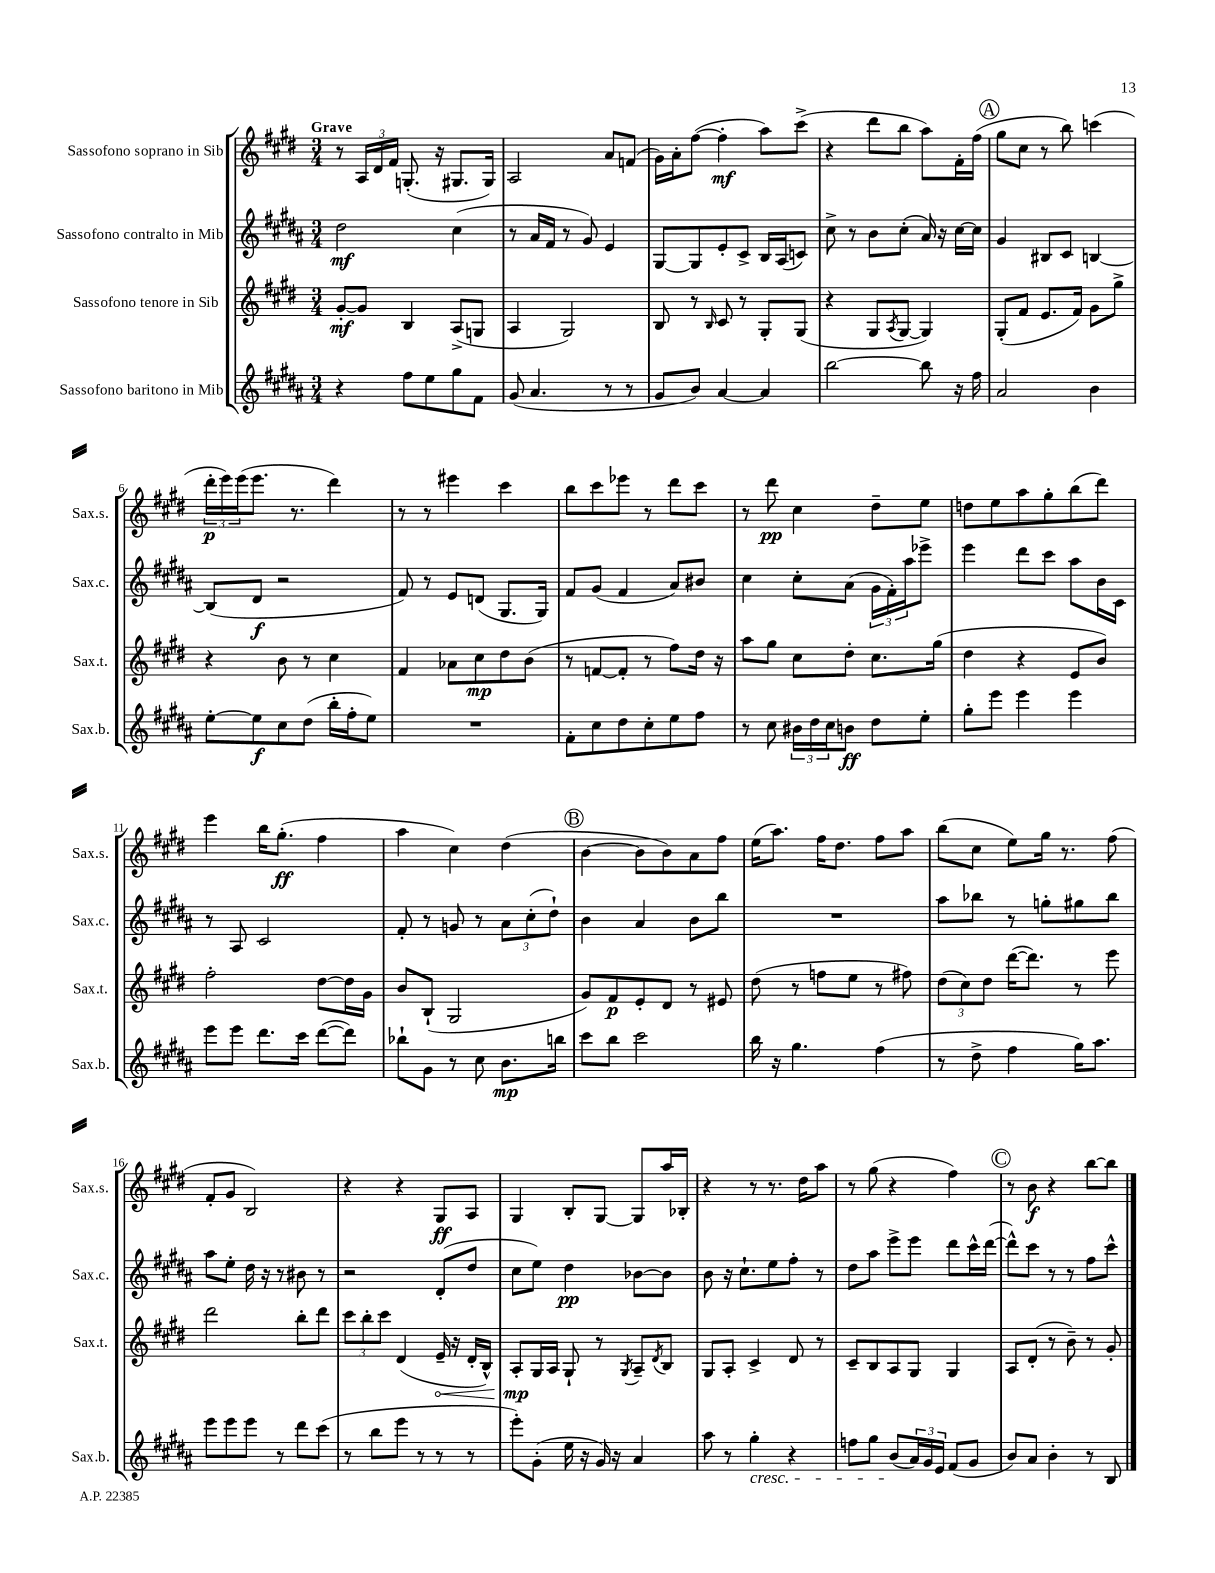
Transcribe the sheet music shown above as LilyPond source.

<<
\new StaffGroup <<
\new Staff = "s0" \with { instrumentName = "Sassofono soprano in Sib" shortInstrumentName = "Sax.s." } {
    \clef treble \key e \major \numericTimeSignature \time 3/4 \tempo "Grave"
    r8 \tuplet 3/2 { a16 dis'16 fis'16 } g8.-.( r16 gis8. gis16) |
    a2 a'8 f'8( |
    gis'16) a'16-. fis''8~( fis''4-.\mf a''8) cis'''8->( |
    r4 dis'''8 b''8 a''8) fis'16-. fis''16( |
    \mark \markup { \circle "A" } gis''8 cis''8 r8 b''8) c'''4( |
    \tuplet 3/2 { dis'''16-.\p e'''16) e'''16( } e'''8. r8. dis'''4) |
    r8 r8 eis'''4 cis'''4 |
    b''8 cis'''8 ees'''8 r8 dis'''8 cis'''8 |
    r8 dis'''8\pp cis''4 dis''8-- e''8 |
    d''8 e''8 a''8 gis''8-. b''8( dis'''8) |
    e'''4 b''16 gis''8.-.\ff( fis''4 |
    a''4 cis''4) dis''4( |
    \mark \markup { \circle "B" } b'4~ b'8 b'8) a'8 fis''8 |
    e''16( a''8.) fis''16 dis''8. fis''8 a''8 |
    b''8( cis''8 e''8) gis''16 r8. fis''8( |
    fis'8-. gis'8 b2) |
    r4 r4 gis8\ff a8 |
    gis4 b8-. gis8~ gis8 a''16 bes16-. |
    r4 r8 r8. dis''16 a''8 |
    r8 gis''8( r4 fis''4) |
    \mark \markup { \circle "C" } r8 b'8\f r4 b''8~ b''8 \bar "|." |
}
\new Staff = "s1" \with { instrumentName = "Sassofono contralto in Mib" shortInstrumentName = "Sax.c." } {
    \clef treble \key b \major \numericTimeSignature \time 3/4
    dis''2\mf cis''4( |
    r8 ais'16 fis'16 r8 gis'8) e'4 |
    gis8~ gis8 e'8-. cis'8-> b16 ais16( c'8) |
    cis''8-> r8 b'8 cis''8-.( ais'16) r16 cis''16~ cis''16 |
    \mark \markup { \circle "A" } gis'4 bis8 cis'8 b4~ |
    b8( dis'8\f r2 |
    fis'8) r8 e'8 d'8( gis8. gis16) |
    fis'8 gis'8( fis'4 ais'8) bis'8 |
    cis''4 cis''8-. ais'8( \tuplet 3/2 { gis'16 fis'16-.) ais''16 } ees'''8-> |
    e'''4 dis'''8 cis'''8 ais''8 b'16 cis'16 |
    r8 ais8 cis'2 |
    fis'8-. r8 g'8 r8 \tuplet 3/2 { ais'8 cis''8-.( dis''8-!) } |
    \mark \markup { \circle "B" } b'4 ais'4 b'8 b''8 |
    R2. |
    ais''8 bes''8 r8 g''8-. gis''8 bes''8 |
    ais''8 e''8-. dis''16 r16 r8 bis'8 r8 |
    r2 dis'8-.( dis''8 |
    cis''8 e''8) dis''4\pp bes'8~ bes'8 |
    b'8 r16 cis''8.-! e''8 fis''8-. r8 |
    dis''8 ais''8 e'''8-> e'''8 dis'''8 cis'''16-^ dis'''16~( |
    \mark \markup { \circle "C" } dis'''8-^) cis'''8 r8 r8 fis''8 cis'''8-^ \bar "|." |
}
\new Staff = "s2" \with { instrumentName = "Sassofono tenore in Sib" shortInstrumentName = "Sax.t." } {
    \clef treble \key e \major \numericTimeSignature \time 3/4
    gis'8~-.\mf gis'8 b4 a8->( g8 |
    a4 gis2) |
    b8 r8 \grace { b16 } cis'8 r8 gis8-. gis8( |
    r4 gis8 \acciaccatura { a8 } gis8~ gis4) |
    \mark \markup { \circle "A" } gis8-.( fis'8 e'8. fis'16) gis'8 gis''8-> |
    r4 b'8 r8 cis''4 |
    fis'4 aes'8 cis''8\mp dis''8 b'8( |
    r8 f'8~ f'8-. r8 fis''8) dis''16 r16 |
    a''8 gis''8 cis''8 dis''8-. cis''8. gis''16( |
    dis''4 r4 e'8 b'8) |
    fis''2-. dis''8~ dis''16 gis'16 |
    b'8 b8-!( gis2 |
    \mark \markup { \circle "B" } gis'8) fis'8\p e'8-. dis'8 r8 eis'8 |
    dis''8( r8 f''8 e''8 r8 fis''8) |
    \tuplet 3/2 { dis''8( cis''8) dis''8 } dis'''16~( dis'''8.) r8 e'''8 |
    dis'''2 b''8-. dis'''8 |
    \tuplet 3/2 { cis'''8 b''8-. cis'''8 } dis'4( \once \override Hairpin.circled-tip = ##t e'16--\< r16 dis'16-. b16-^) |
    a8-.\mp\! gis16 a16 gis8-! r8 \acciaccatura { gis8 } a8-- \acciaccatura { dis'8 } b8 |
    gis8 a8-. cis'4-> dis'8 r8 |
    cis'8-- b8 a8 gis8 gis4 |
    \mark \markup { \circle "C" } a8 dis'8-.( r8 b'8--) r8 gis'8-. \bar "|." |
}
\new Staff = "s3" \with { instrumentName = "Sassofono baritono in Mib" shortInstrumentName = "Sax.b." } {
    \clef treble \key b \major \numericTimeSignature \time 3/4
    r4 fis''8 e''8 gis''8 fis'8 |
    gis'8( ais'4. r8 r8 |
    gis'8 b'8) ais'4~ ais'4 |
    b''2~ b''8 r16 fis''16 |
    \mark \markup { \circle "A" } ais'2 b'4 |
    e''8~-. e''8\f cis''8 dis''8( b''16-. fis''16-. e''8) |
    R2. |
    fis'8-. cis''8 dis''8 cis''8-. e''8 fis''8 |
    r8 cis''8 \tuplet 3/2 { bis'16 dis''16 cis''16 } b'8\ff dis''8 e''8-. |
    gis''8-. e'''8 e'''4 e'''4 |
    e'''8 e'''8 dis'''8. cis'''16 dis'''8~( dis'''8) |
    bes''8-! gis'8 r8 cis''8 b'8.\mp b''16 |
    \mark \markup { \circle "B" } cis'''8 b''8 cis'''2 |
    b''16 r16 gis''4. fis''4( |
    r8 dis''8-> fis''4 gis''16) ais''8. |
    e'''8 e'''8 e'''8 r8 dis'''8 cis'''8( |
    r8 b''8 e'''8 r8 r8 r8 |
    e'''8-.) gis'8-.( e''16 r16 gis'16) r16 ais'4 |
    ais''8 r8 gis''4-.\cresc r4 |
    f''8 gis''8 b'8\!( \tuplet 3/2 { ais'16) gis'16 e'16 } fis'8( gis'8 |
    \mark \markup { \circle "C" } b'8) ais'8 b'4-. r8 b8 \bar "|." |
}
>>
>>
